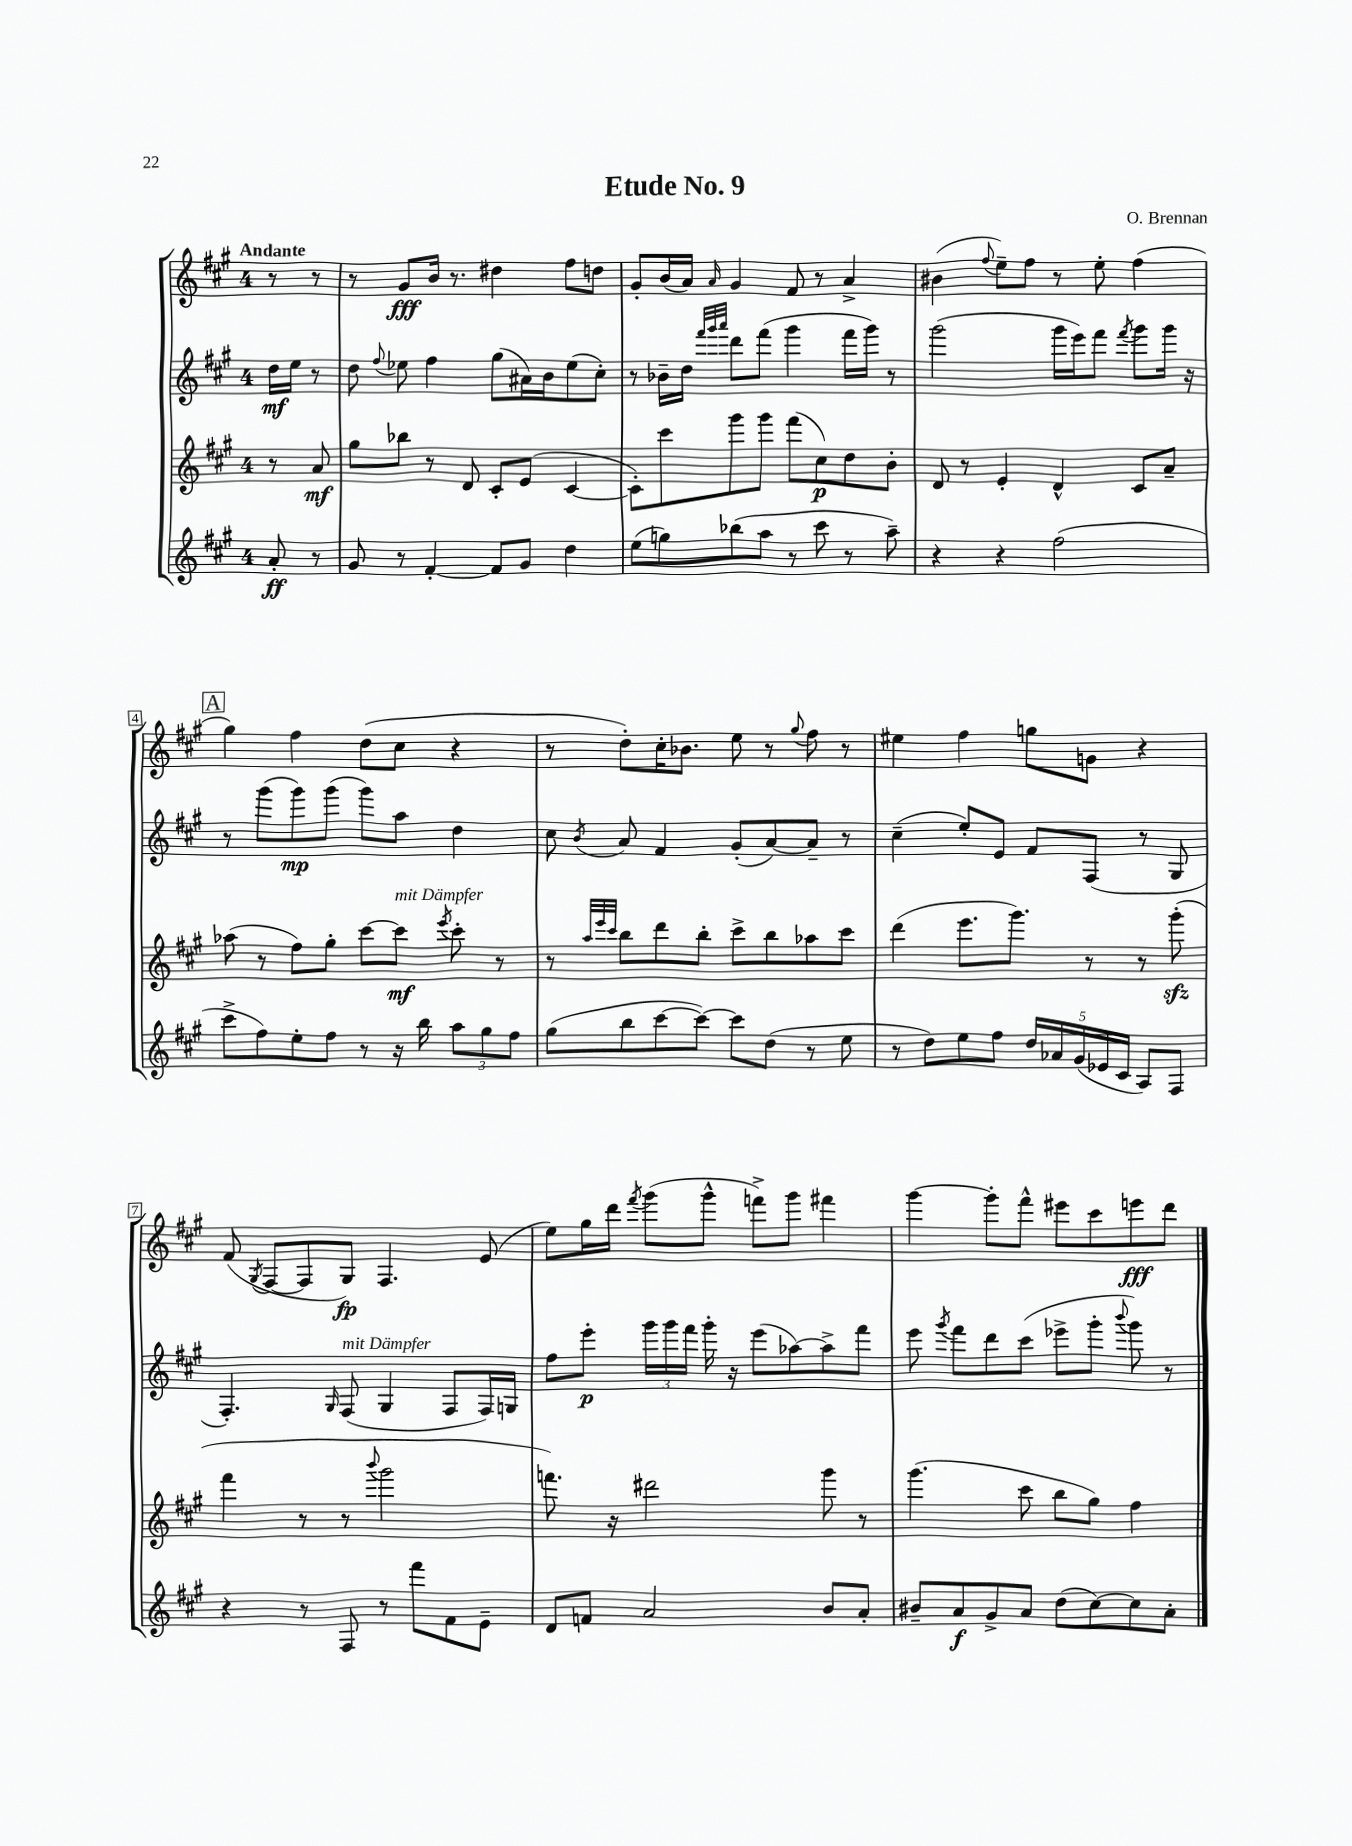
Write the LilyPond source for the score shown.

\header { title = "Etude No. 9" composer = "O. Brennan" }
<<
\new StaffGroup <<
\new Staff = "s0" {
    \clef treble \key a \major \once \override Staff.TimeSignature.style = #'single-digit \time 4/4 \partial 4 \tempo "Andante"
    \autoBeamOff r8 r8 |
    r8 gis'8[\fff b'16] r8. dis''4 fis''8[ d''8] |
    gis'8[-. b'16( a'16]) \grace { a'16 } gis'4 fis'8 r8 a'4-> |
    bis'4( \appoggiatura { fis''8 } e''8[--) fis''8] r8 e''8-. fis''4( |
    \mark \markup { \box "A" } gis''4) fis''4 d''8[( cis''8] r4 |
    r8 d''8[-.) cis''16-. bes'8.] e''8 r8 \appoggiatura { gis''8 } fis''8 r8 |
    eis''4 fis''4 g''8[ g'8] r4 |
    fis'8( \acciaccatura { gis8 } fis8[~ fis8 gis8]\fp) fis4. e'8( |
    e''8[) gis''16 d'''16] \acciaccatura { fis'''8 } gis'''8[( gis'''8]-^ f'''8[->) gis'''8] fis'''4 |
    gis'''4~ gis'''8[-. fis'''8]-^ eis'''8[ cis'''8 e'''8\fff d'''8] \bar "|." |
}
\new Staff = "s1" {
    \clef treble \key a \major \once \override Staff.TimeSignature.style = #'single-digit \time 4/4 \partial 4
    \autoBeamOff d''16[\mf e''16] r8 |
    d''8 \appoggiatura { fis''8 } ees''8 fis''4 gis''8[( ais'16) b'16 ees''8( cis''8]-.) |
    r8 bes'16[-- d''16] \grace { fis'''32[ gis'''32 a'''32] } d'''8[ fis'''8]( gis'''4 fis'''16[ gis'''16]) r8 |
    gis'''2( gis'''16[ e'''16) fis'''8] \acciaccatura { fis'''8 } gis'''8[ gis'''16] r16 |
    \mark \markup { \box "A" } r8 gis'''8[( gis'''8\mp) gis'''8]( gis'''8[) a''8] d''4 |
    cis''8 \acciaccatura { b'8 } a'8 fis'4 gis'8[-.( a'8~) a'8]-- r8 |
    cis''4--( e''8[-.) e'8] fis'8[ fis8]( r8 gis8 |
    fis4.-.) \grace { gis16 } fis8^\markup { \italic "mit Dämpfer" }( gis4 fis8[ fis16) g16] |
    fis''8[ e'''8]-.\p \tuplet 3/2 { gis'''16[ gis'''16 fis'''16] } gis'''16-. r16 e'''8[( aes''8~) aes''8-> fis'''8] |
    e'''8 \acciaccatura { gis'''8 } fis'''8[ d'''8 cis'''8]( ees'''8[-> gis'''8]-. \appoggiatura { b'''8 } gis'''8) r8 \bar "|." |
}
\new Staff = "s2" {
    \clef treble \key a \major \once \override Staff.TimeSignature.style = #'single-digit \time 4/4 \partial 4
    \autoBeamOff r8 a'8\mf |
    gis''8[ bes''8] r8 d'8 cis'8[-. e'8]( cis'4~ |
    cis'8[-.) cis'''8 gis'''8 gis'''8] fis'''8[( cis''8\p) d''8 b'8]-. |
    d'8 r8 e'4-. d'4-^ cis'8[ a'8]-- |
    \mark \markup { \box "A" } aes''8( r8 fis''8[) gis''8]-. cis'''8[~ cis'''8]\mf^\markup { \italic "mit Dämpfer" } \acciaccatura { e'''8 } cis'''8-. r8 |
    r8 \grace { a''32[ e'''32 cis'''32] } b''8[ d'''8 b''8]-. cis'''8[-> b''8 aes''8 cis'''8] |
    d'''4( e'''8.[ gis'''8.]) r8 r8 gis'''8-.\sfz( |
    fis'''4 r8 r8 \appoggiatura { b'''8 } gis'''2 |
    f'''8.) r16 dis'''2 gis'''8 r8 |
    gis'''4.( cis'''8 b''8[ gis''8]) fis''4 \bar "|." |
}
\new Staff = "s3" {
    \clef treble \key a \major \once \override Staff.TimeSignature.style = #'single-digit \time 4/4 \partial 4
    \autoBeamOff a'8-.\ff r8 |
    gis'8 r8 fis'4~-. fis'8[ gis'8] d''4 |
    e''8[( g''8) bes''8( a''8] r8 cis'''8 r8 a''8--) |
    r4 r4 fis''2( |
    \mark \markup { \box "A" } cis'''8[-> fis''8) e''8-. fis''8] r8 r16 b''16 \tuplet 3/2 { a''8[ gis''8 fis''8] } |
    gis''8[( b''8 cis'''8~ cis'''8]~) cis'''8[ d''8]( r8 e''8 |
    r8 d''8[) e''8 fis''8] \tuplet 5/4 { d''16[ aes'16 gis'16( ees'16 cis'16] } a8[) fis8] |
    r4 r8 fis8 r8 fis'''8[ fis'8 e'8]-- |
    d'8[ f'8] a'2 b'8[ a'8]-. |
    bis'8[-- a'8\f gis'8-> a'8] d''8[( cis''8~) cis''8 a'8]-. \bar "|." |
}
>>
>>
\layout { \context { \Score \override BarNumber.stencil = #(make-stencil-boxer 0.1 0.3 ly:text-interface::print) } }
